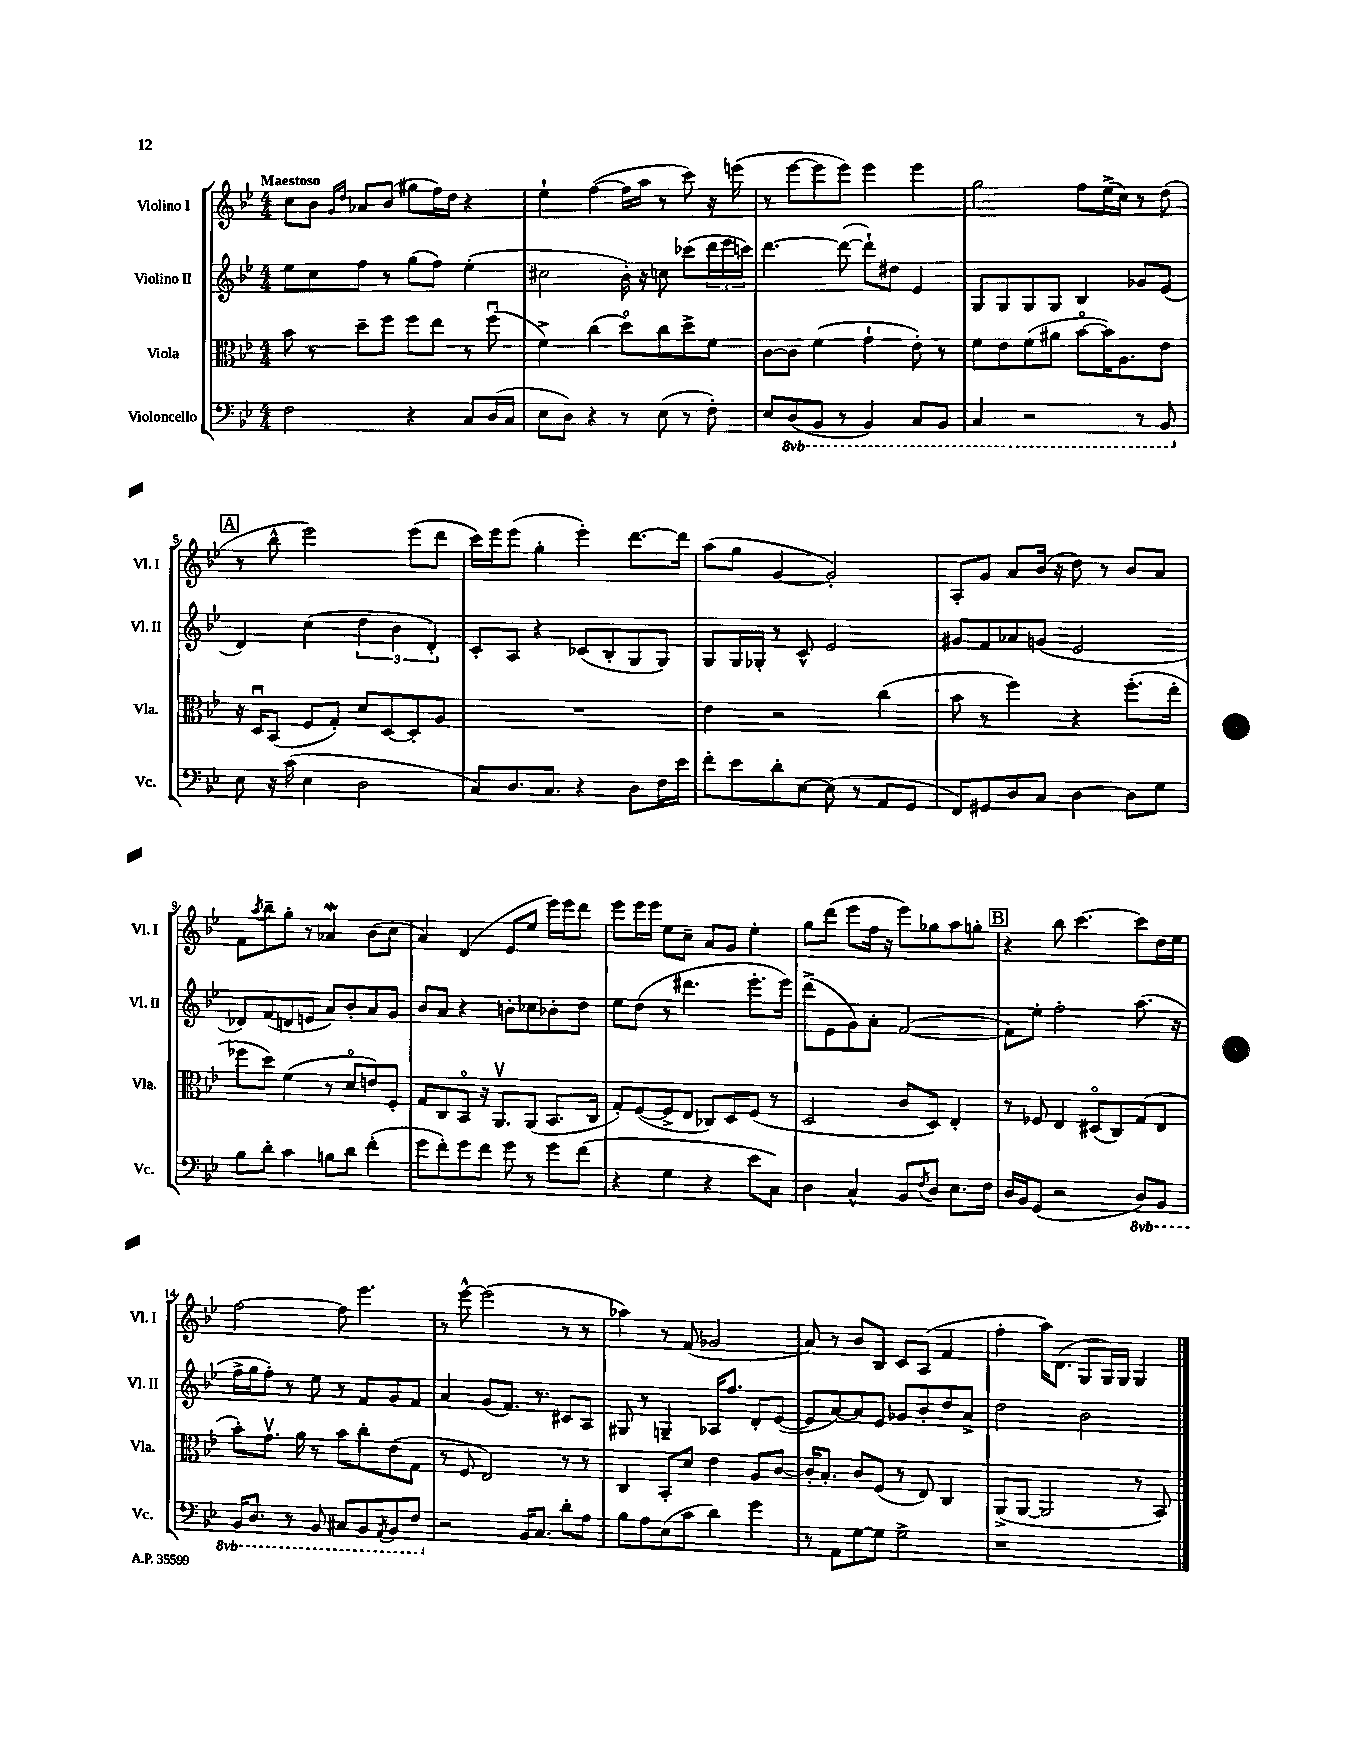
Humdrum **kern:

**kern	**kern	**kern	**kern
*part4	*part3	*part2	*part1
*staff4	*staff3	*staff2	*staff1
*I"Violoncello	*I"Viola	*I"Violino II	*I"Violino I
*I'Vc.	*I'Vla.	*I'Vl. II	*I'Vl. I
*clefF4	*clefC3	*clefG2	*clefG2
*k[b-e-]	*k[b-e-]	*k[b-e-]	*k[b-e-]
*M4/4	*M4/4	*M4/4	*M4/4
=1	=1	=1	=1
!	!	!	!LO:TX:a:B:t=Maestoso
2F\	8b-\	8ee-\L	8cc\L
.	8r	8cc\	8b-\J
.	.	.	16qqg/LL
.	.	.	16qqdd/JJ
.	8dd~\L	8ff\J	8a-X/L
.	8ff\J	8r	(8b-/J
4r	8ff\L	(8gg\L	8gg#X\L
.	8ee-\J	8ff\J)	16ff\L)
.	.	.	16dd\JJ
8C/L	8r	(4ee-'\	4r
(16D/L	(8ffu\	.	.
16C/JJ	.	.	.
=2	=2	=2	=2
8E-\L	4f^\)	2cc#X\	4ee-`\
8D\J)	.	.	.
4r	(4cc\	.	([4ff\
8r	8dd\L)	16b-'\)	16ff\LL]
.	.	16r	16aa\JJ
(8E-\	8cc\	8ccn\	8r
8r	8dd^\	(8ccc-X\L	8ccc\)
8F'\)	8f\J	24ddd\L	16r
.	.	24eee-\	.
.	.	.	(16eeen\
.	.	24cccn\JJ)	.
=3	=3	=3	=3
8E-/L	[8c\L	[4.ddd\	8r
*8ba	*	*	*
(8DD/	8c\J]	.	[8eee-\L
8BBB-/J	(4f\	.	8eee-\]
8r	.	(8ddd\_	8eee-\J)
4BBB-/)	4g`\	8ddd`\L])	4eee-\
.	.	8dd#X\J	.
8CC/L	8e-'\)	4e-/	4eee-\
8BBB-/J	8r	.	.
=4	=4	=4	=4
4CC/	8f\L	8G/L	2gg\
.	8e-\	8G/	.
2r	(8f\	8G/	.
.	8a#X\J	8G/J	.
.	[8b-\L	4B-/	8ff\L
.	16b-\K])	.	(16ee-^\L
.	8.A\	.	16cc\JJ)
8r	.	8g-X/L	8r
8BBB-/	8e-\J	(8e-/J	(8dd\
!!LO:LB:g=z
!!LO:REH:place=s1:t=A
=5	=5	=5	=5
*X8ba	*	*	*
8E-\	16r	4d/)	8r
.	16Du/KL	.	.
16r	(8BB-/J	.	8bb-^^\
(16c\	.	.	.
4E-\	8F/L	(4cc\	2eee-\)
.	8G'/J)	.	.
2D\	8d/L	6dd\	.
.	[8D/	.	.
.	.	6b-\	.
.	8D'/]	.	(8eee-\L
.	.	6d'/)	.
.	8A/J	.	8ddd\J
=6	=6	=6	=6
8C/L)	1r	8c'/L	16ccc\LL)
.	.	.	16eee-\J
8.D/	.	8A/J	(8eee-\J
.	.	4r	4gg'\
8.C/J	.	.	.
4r	.	(8c-X/L	4eee-'\)
.	.	8B-'/	.
8D\L	.	8G/	[8.ddd\L
16F\L	.	8G/J)	.
16e-\JJ	.	.	16ddd\Jk]
=7	=7	=7	=7
8f'\L	4e-\	8G/L	(8aa\L
8e-\	.	16G/L	8gg\J
.	.	16G-X'/JJ	.
8d'\	2r	8r	[4g/
[8E-\J	.	8c^^/	.
(8E-\]	.	2e-/	2g'/])
8r	.	.	.
8AA/L	(4cc\	.	.
8GG/J	.	.	.
=8	=8	=8	=8
8FF/L)	8b-\	8g#X/L	8A'/L
8GG#X/	8r	8f/	8g/J
8D/	4ff\)	8a-X/	8a/L
8C/J	.	(8gn/J	(16b-/Jk
.	.	.	16r
[4D\	4r	2e-/	8dd\)
.	.	.	8r
8D\L]	(8.ff'\L	.	8b-/L
8G\J	.	.	8a/J
.	16ee-'\Jk	.	.
!!LO:LB:g=z
=9	=9	=9	=9
8B-\L	8ff-X\L	8d-X/L)	8f\L
.	.	.	8qaa/
8d'\J	8dd\J)	(8f/	8bb-~\
4c\	(4f\	8dn/	8gg'\J
.	.	8en/J	8r
8Bn\L	8r	8a/L)	4a-Xw/
8d\J	8d/L	8b-'/	.
(4f'\	8en/)	8a/	(8b-\L
.	8F'/J	8g/J	8cc\J
=10	=10	=10	=10
8g\L	8G/L	8b-/L	4a/)
8f'\)	8C/	8a/J	.
8g\	8BB-/J	4r	(4d/
8f\J	16r	.	.
.	8.AAv/L	.	.
8g\	.	8bn'\L	8e-/L
8r	(8AA/J	8cc-X\	8ee-/J
8g\L	8.BB-/L	8b-X'\	16eee-\LL)
.	.	.	16eee-\J
(8f\J	.	8dd\J	8ddd\J
.	16C/Jk	.	.
=11	=11	=11	=11
4r	8G'/L)	8ee-\L	8eee-\L
.	([8F/	(8dd\J	16eee-\L
.	.	.	16eee-\JJ
4G\	8F^/]	8r	8ee-\L
.	8E-/J	4.ddd#X\	8cc~\J
4r	8C-X/L)	.	8a/L
.	8D/	.	8g/J
8e-\L	(8F/J	8.eee-'\L	4ee-'\
8C\J)	8r	.	.
.	.	16eee-\Jk)	.
=12	=12	=12	=12
4D\	2D/	(8ddd^\L	8gg\L
.	.	8e-\	(8ddd\J
4C^^/	.	8g\)	8eee-\L
.	.	8a'\J	16ff\Jk
.	.	.	16r
8BB-/L	8c/L	([2f/	8eee-\L)
8qF/	.	.	.
8D/J	8D/J)	.	8gg-X\
8.E-\L	4E-'/	.	8aa\
.	.	.	8ggn'\J
16F\Jk	.	.	.
!!LO:REH:place=s1:t=B
=13	=13	=13	=13
16D/LL	8r	8f\L])	4r
16BB-/J	.	.	.
(8GG/J	8F-X/	8ee-'\J	.
2r	4E-/	2ff'\	8bb-\
.	.	.	[4.ccc\
.	(8D#X/L	.	.
.	8C/)	.	.
*8ba	*	*	*
8DD/L)	(8G/	(8.aa\	8ccc\L]
8BBB-/J	8E-/J	.	16dd\L
.	.	16r	16ee-\JJ
!!LO:LB:g=z
=14	=14	=14	=14
16BBB-/KL	8b-'\L)	16ff^\LL	[2ff\
8.DD/J	.	16gg\J	.
.	8.gv\J	8ff'\J)	.
8r	.	8r	.
.	16a\	.	.
8BBB-/	8r	8ee-\	.
8CC#X/L	8b-\L	8r	8ff\]
8BBB-/	8cc'\	8f/L	4.eee-\
8qAAA/	.	.	.
8BBB-/	(8e-\	8g/	.
8FF/J	8G\J	8f/J	.
=15	=15	=15	=15
*X8ba	*	*	*
2r	8r	4a/	8r
.	8F/	.	[8eee-^^\
.	2E-/)	(8g/L	(2eee-\]
.	.	8.f/J)	.
16BB-/KL	.	.	.
8.C/J	.	8.r	.
8d'\L	8r	8c#X/L	8r
8A\J	8r	8A/J	8r
=16	=16	=16	=16
8B-\L	4C/	8G#X/	4aa-X\)
8A\	.	8r	.
(8E-\	8BB-'/L	4Gn~/	8r
8c\J	8d/J	.	(8f/
4d\)	4e-\	16A-X/KL	2g-X/
.	.	8.ff/J	.
4g\	8A/L	8d'/L	.
.	[8c/J	([8e-/J	.
=17	=17	=17	=17
8r	16c'/KL]	8e-/L]	8a/)
.	8.B-'/J	.	.
8AA\L	.	[8a/)	8r
[8G\	8c/L	8a/]	8b-/L
8G\J]	(8F/J	8e-/J	8B-/J
2G^\	8r	8g-X/L	8c/L
.	8E-/)	8b-'/	(8A/J
.	4C/	8dd/	4f/
.	.	8a^/J	.
=18	=18	=18	=18
1r	(8AA^/L	2dd\	4ff'\
.	[8AA/J	.	.
.	2AA/]	.	16aa\KL)
.	.	.	(8.d\J
.	.	2b-\	8G/L
.	.	.	16G/L)
.	.	.	16G/JJ
.	8r	.	4G/
.	8BB-/)	.	.
==	==	==	==
*-	*-	*-	*-
